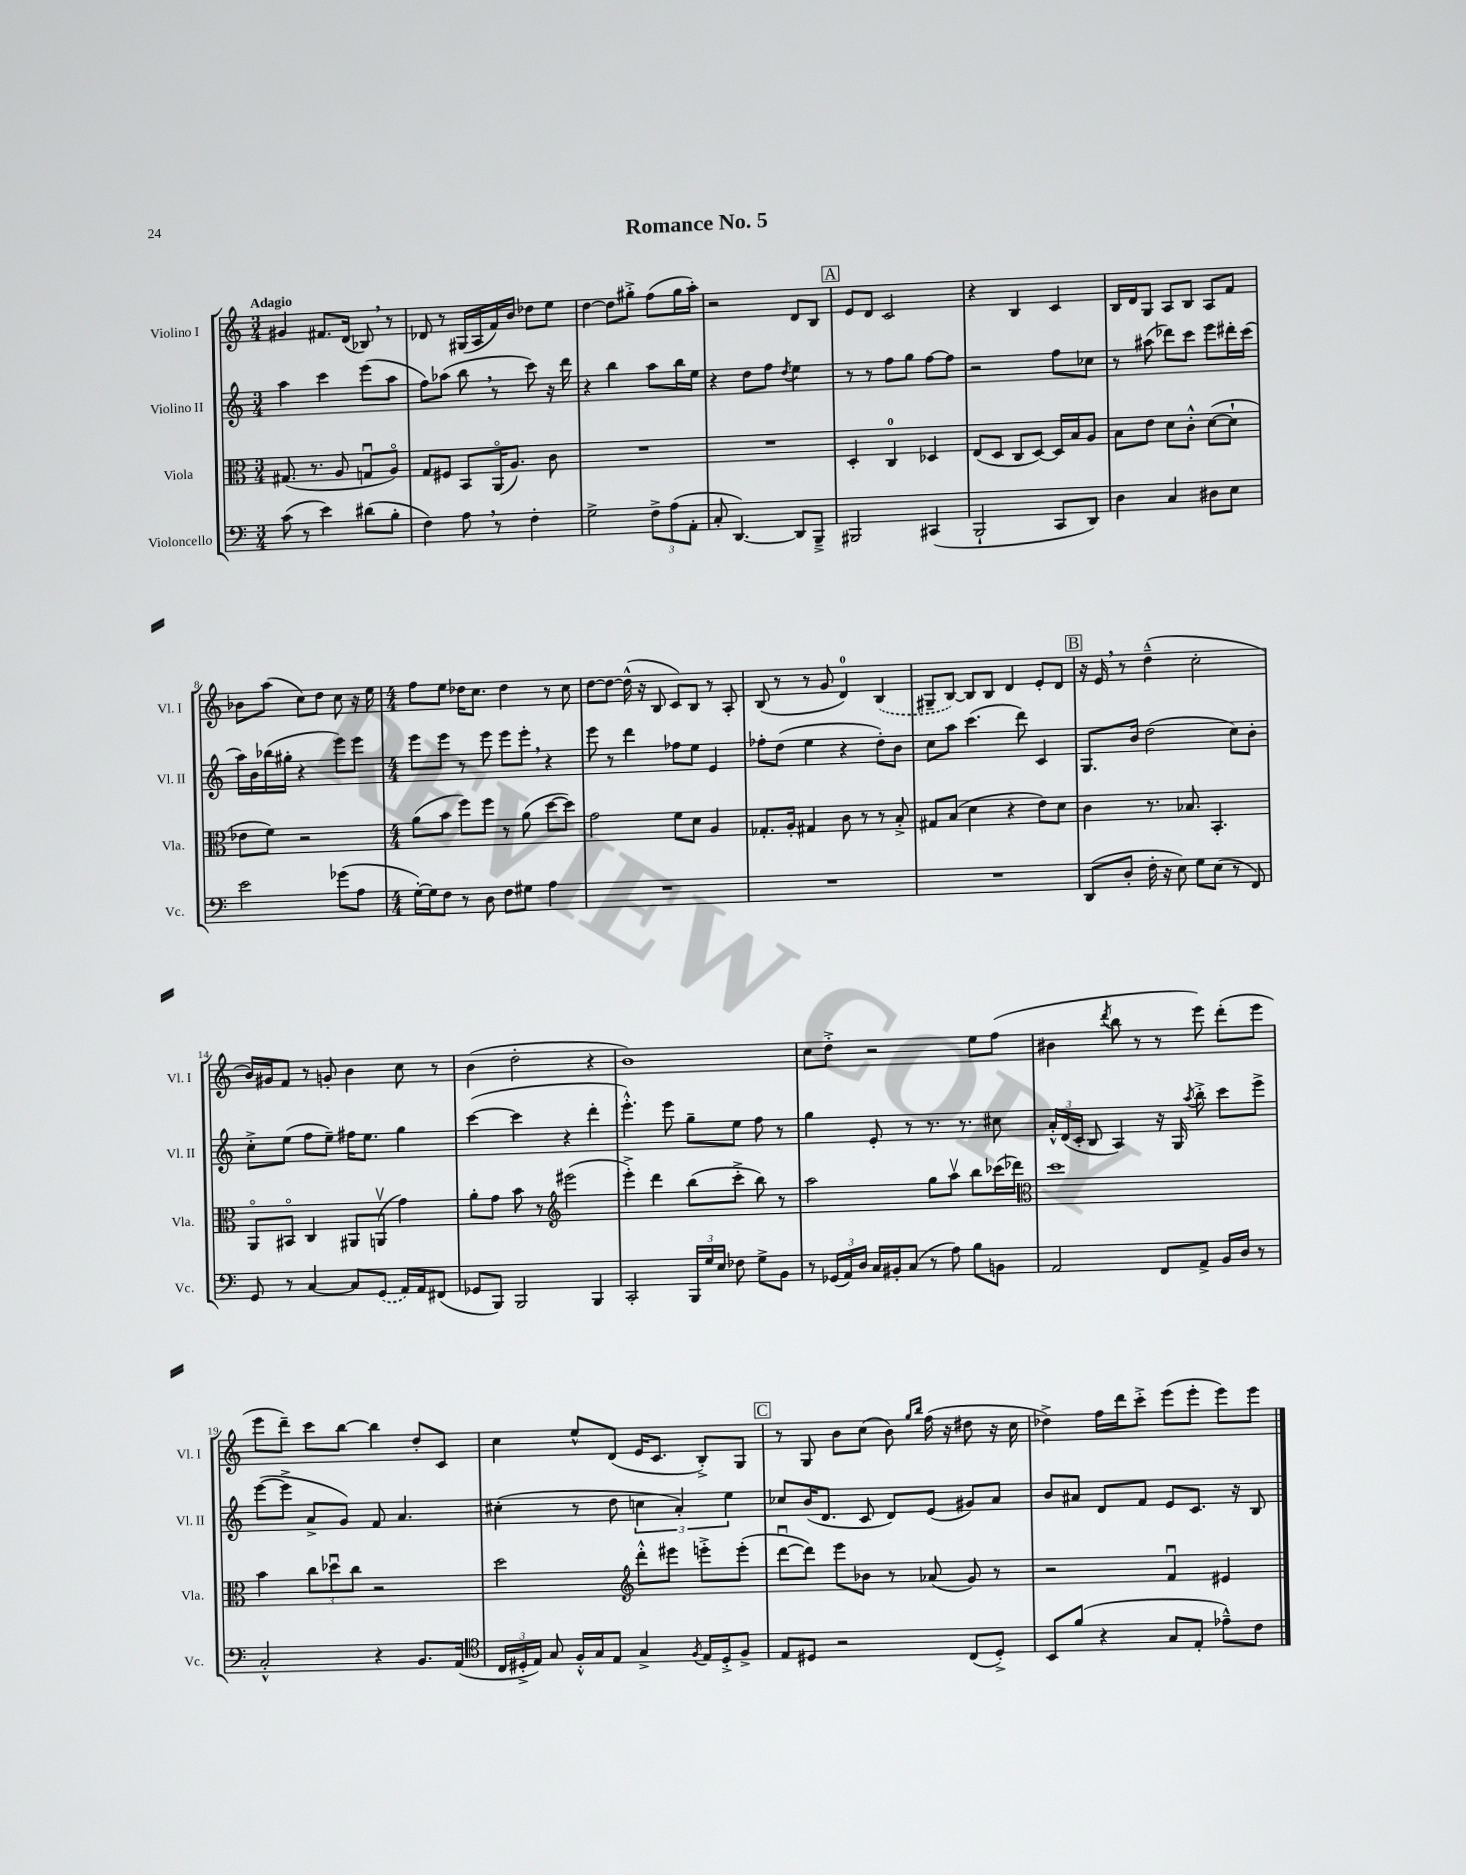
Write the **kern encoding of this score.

**kern	**kern	**kern	**kern
*staff4	*staff3	*staff2	*staff1
*clefF4	*clefC3	*clefG2	*clefG2
*k[]	*k[]	*k[]	*k[]
*M3/4	*M3/4	*M3/4	*M3/4
(8c	(8.G#	4aa	4g#
8r	.	.	.
.	8.r	.	.
4e)	.	4ccc	8.f#
.	8A	.	.
.	.	.	(16d
(8d#	8Gu	(8eee	8B-)
8B'	8Ao)	8aa	8r
=	=	=	=
4F)	8G	8ff)	8d-
.	8F#	(8aa-	8r
8A	8BB	8bb	(16G#
.	.	.	16A
8r	(16AAo	8r	16f)
.	8.A)	.	16b
4F'	.	8ccc)	8dd-
.	8c	16r	8ee
.	.	16ddd	.
=	=	=	=
2G^	2.r	4r	[4dd
.	.	4bb	8dd]
.	.	.	8gg#'^
12F^	.	8aa	(8ff
(12A	.	.	.
.	.	16bb	16gg#
12AA'	.	.	.
.	.	16ee	16aa')
=	=	=	=
8C'	2.r	4r	2r
[4.DD)	.	.	.
.	.	8dd	.
.	.	8ff	.
.	.	8qdd	.
8DD]	.	4ee	8d
8BBB~^	.	.	8B
=	=	=	=
2BBB#	4D'	8r	8e
.	.	8r	8d
.	4C	8ff	2c
.	.	8gg	.
(4CC#	4D-	[8ff	.
.	.	8ff]	.
=	=	=	=
2BBB`	(8E	2r	4r
.	8D	.	.
.	8C	.	4B
.	[8D)	.	.
8CC	16D]	8ff	4c
.	16B	.	.
8DD)	8A	8cc-	.
=	=	=	=
4D	8B	8r	16B
.	.	.	16d
.	8e	(8aa#	8G
4C	8d	8ddd-)	8A
.	8c'^^	8ccc	8B
8D#	([8d	8eee	8A
8E	8d`]	16ddd#'	8f
.	.	(16ccc	.
=	=	=	=
2e	8e-	16aa)	8b-
.	.	16b	.
.	8f)	(16bb-	(8aa
.	.	16gg#'	.
.	2r	4r	8cc)
.	.	.	8dd
(8g-	.	8eee)	8cc
8A	.	8eee	16r
.	.	.	16ee
=	=	=	=
*M4/4	*M4/4	*M4/4	*M4/4
[16G')	(8a	8eee	8ff
16G]	.	.	.
8F	8b	8eee	8ee
8r	8ff)	8r	16dd-
.	.	.	8.cc
8D	8ff	8eee	.
8F	8r	8eee	4dd-
8G#	(8a	8eee'	.
4A	[8dd	4r	8r
.	8dd])	.	8cc
=	=	=	=
1r	2g	8eee	[8dd
.	.	8r	8dd_
.	.	4ddd	(16dd^^]
.	.	.	16r
.	.	.	8B
.	8f	8ff-	8c)
.	8d	8ee	8B
.	4A	4e	8r
.	.	.	8A'
=	=	=	=
1r	8.G-'	8ff-'	(8B
.	.	(8dd	8r
.	16A'	.	.
.	4G#	4ee	8r
.	.	.	8g
.	8c	4r	4d)
.	8r	.	.
.	8r	8dd')	(4B
.	8B'^	8b	.
=	=	=	=
1r	8G#	8cc	8G#~
.	(8B	8aa	[8B)
.	4d	(4.ccc	8B]
.	.	.	8B
.	4r	.	4d
.	.	8ddd)	.
.	8e)	4c	8e'
.	8d	.	8d
=	=	=	=
(8DD	4c	8.G	16r
.	.	.	16e
8D'	.	.	8r
.	.	16b	.
16F'	8.r	(2dd	(4dd~^^
16r	.	.	.
8E)	.	.	.
.	8.B-	.	.
8G	.	.	2cc'
(8E	4.BB'	.	.
8r	.	8cc)	.
8FF)	.	8b'	.
=	=	=	=
8GG	8AAo	8cc'^	16b)
.	.	.	16g#
8r	8BB#o	(8ee	8f
[4C	4C	8ff	8r
.	.	8ee~)	8g'
8C]	8AA#	16ff#	4b
.	.	8.ee	.
(8GG	(8AAv	.	.
16AA)	4g)	4gg	8cc
16AA	.	.	.
(8FF#	.	.	8r
=	=	=	=
8GG-	8a'	([4ccc	(4b
8BBB)	8g	.	.
2BBB	8b	4ccc]	2dd'
.	8r	.	.
*	*clefG2	*	*
.	(2eee#	4r	.
4BBB	.	4ddd'	4r
=	=	=	=
2CC'	4eee'^)	4.eee'^^)	1b)
.	4ddd	.	.
.	.	8eee	.
24BBB	(8bb	8gg~	.
24G	.	.	.
24E	.	.	.
8F-	8ccc'^	8ee	.
8G^	8bb)	8ff	.
8BB	8r	8r	.
=	=	=	=
8r	2aa	4gg	8cc
(24GG-	.	.	8dd'^
24AA)	.	.	.
24D	.	.	.
16C	.	8e'	2r
16BB#'	.	.	.
(8C	.	8r	.
8r	8gg	8.r	.
8A)	8aav	.	.
.	.	8.r	.
8B	8bb	.	8ee
8BB	(16ccc-	8cc#	(8ff
.	16ddd-)	.	.
=	=	=	=
*	*clefC3	*	*
2AA	1dd	24a'^^	4b#
.	.	(24d	.
.	.	24c'	.
.	.	8B	.
.	.	.	8qddd
.	.	4A)	8bb
.	.	.	8r
8FF	.	16r	8r
.	.	16G	.
.	.	8qaa	.
8AA^	.	8bb'^	8eee)
16BB	.	8ccc	(8ddd'
16D	.	.	.
8r	.	8eee^	8eee
=	=	=	=
2C'^^	4b	([8eee	8eee
.	.	8eee^]	8ddd~)
.	12cc	8a^	8ccc
.	12dd-u	.	.
.	.	8g)	[8bb
.	12cc	.	.
4r	2r	8f	4bb]
.	.	4.a	.
8.BB	.	.	8dd'
.	.	.	8c
(16AA	.	.	.
=	=	=	=
*clefC4	*	*	*
24C	2dd	(4cc#'	4cc
24D#'^	.	.	.
24E)	.	.	.
8G	.	.	.
16F'^^	.	8r	8ee^^
16G	.	.	.
8E	.	8dd	(8d
*	*clefG2	*	*
4G^	8ddd'^^	6cc	16e
.	.	.	8.c
.	8eee#	.	.
.	.	6a')	.
8qF	.	.	.
16E	8eee'^	.	8B'^)
16D#'^	.	.	.
.	.	6ee	.
8F^	(8eee'	.	8G
=	=	=	=
8E	[8dddu	8cc-	8r
8D#	8ddd])	(16b	8G
.	.	8.d	.
2r	8eee	.	8b
.	8b-	8c	(8cc
.	8r	8d)	8b)
.	.	.	16qqgg
.	.	.	16qqbb
.	(8a-	(8e	(16ff
.	.	.	16r
(8C	8g)	8g#)	8dd#
8D#'^)	8r	8a	16r
.	.	.	16cc
=	=	=	=
8BB	2r	8b	4dd-^)
(8f	.	8a#	.
4r	.	8d	16ff
.	.	.	16ddd
.	.	8f	8ccc'^
8G	4fu	8e	(8eee
8E'	.	8.c	8eee'
8e-~^^)	4e#	.	8eee)
.	.	16r	.
8c	.	8B	8eee
==	==	==	==
*-	*-	*-	*-
